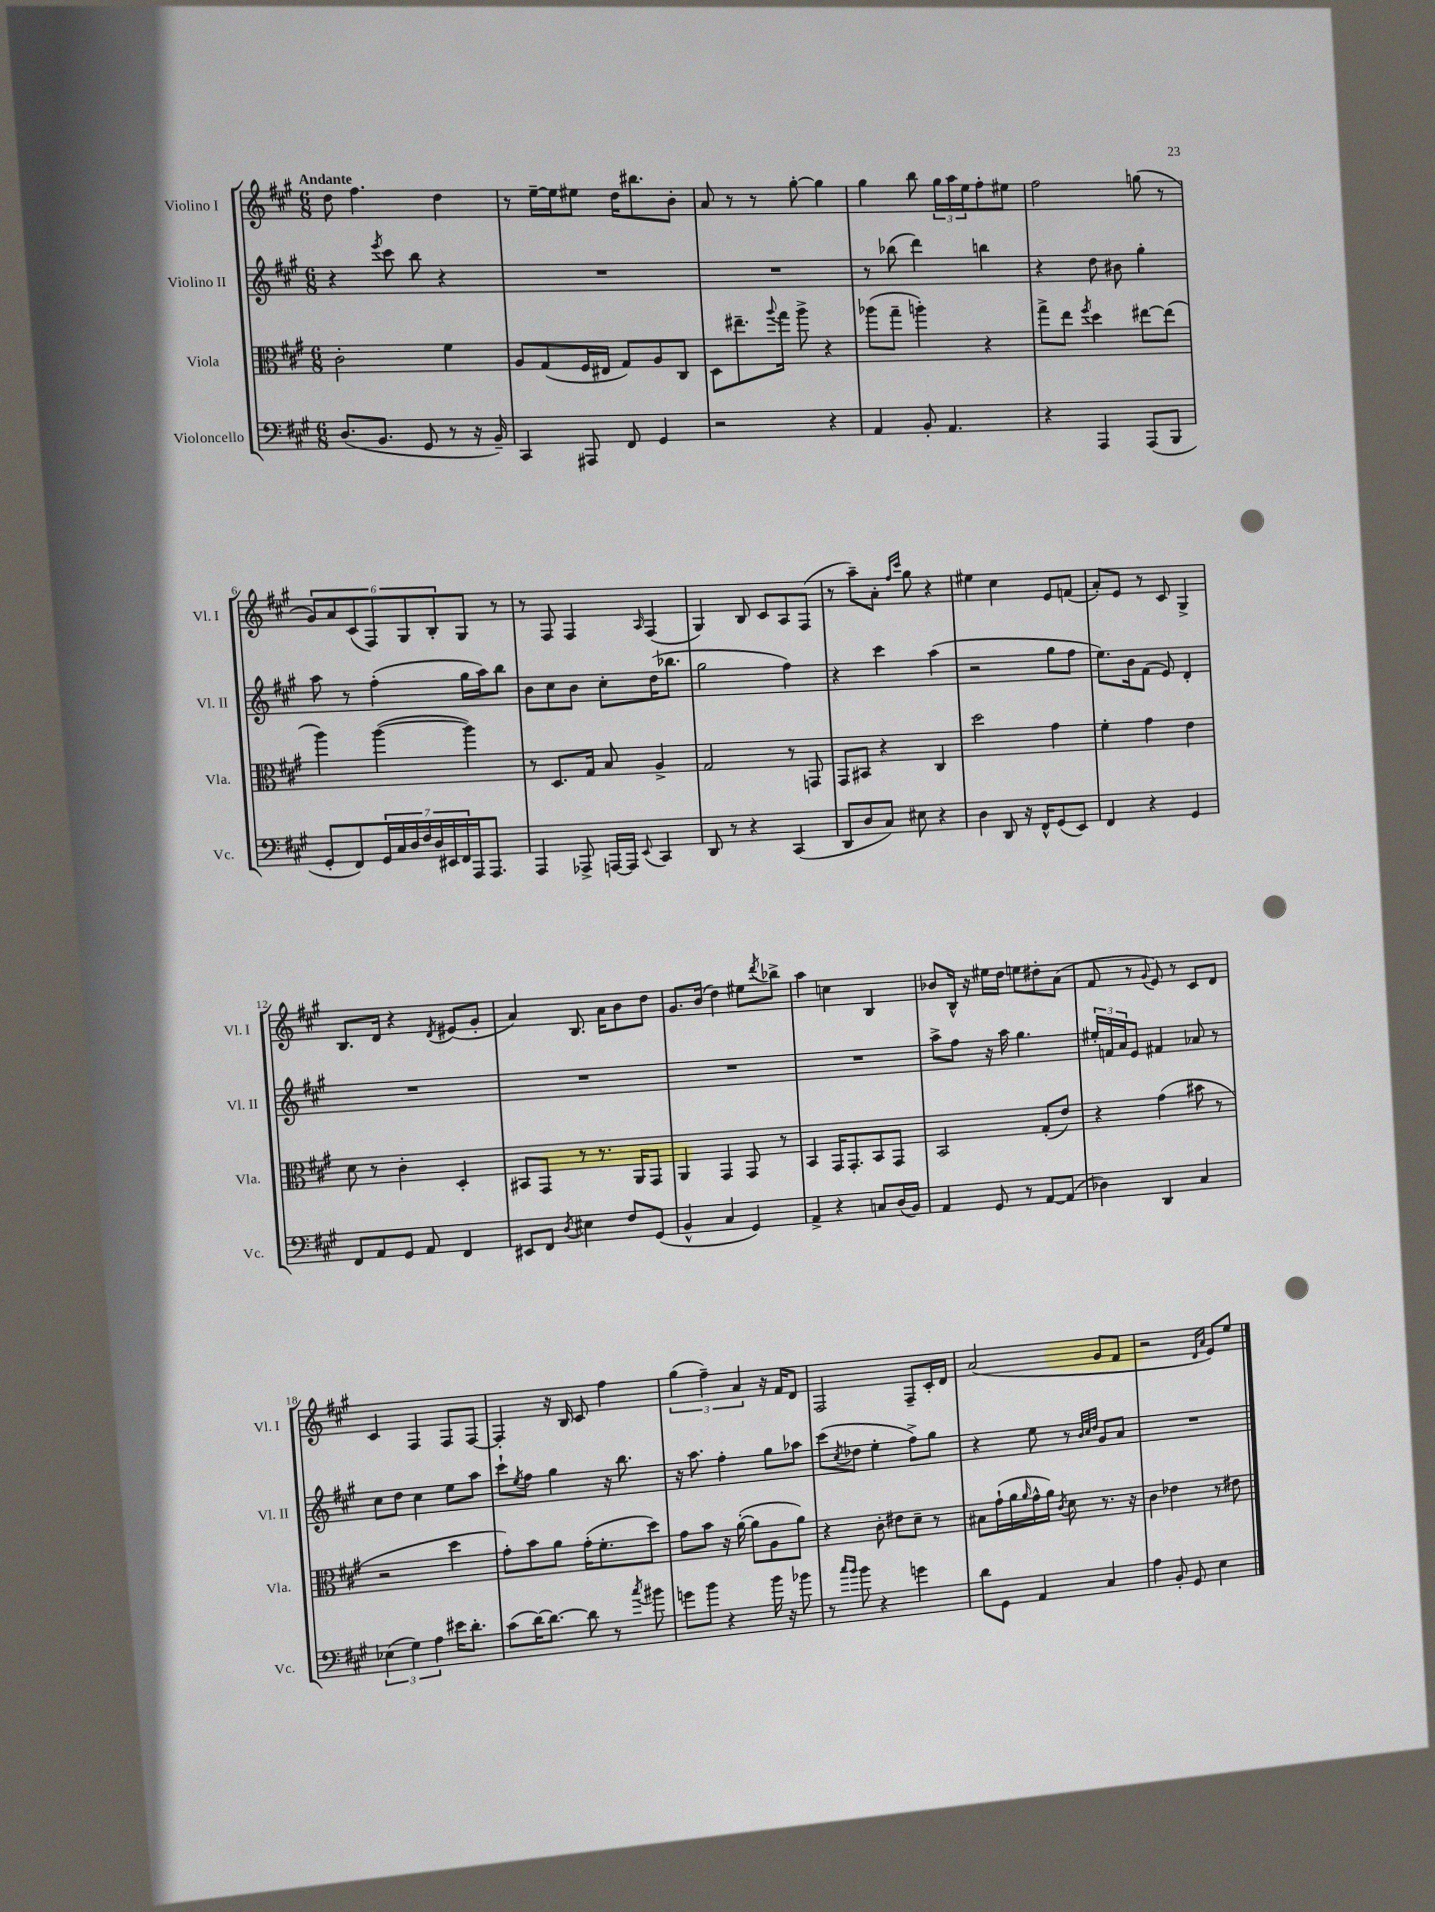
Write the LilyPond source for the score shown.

<<
\new StaffGroup <<
\new Staff = "s0" \with { instrumentName = "Violino I" shortInstrumentName = "Vl. I" } {
    \clef treble \key a \major \numericTimeSignature \time 6/8 \tempo "Andante"
    d''8 fis''4. d''4 |
    r8 e''16~-- e''16 eis''8 d''16 bis''8. b'8-. |
    a'8 r8 r8 gis''8~-. gis''4 |
    gis''4 b''8 \tuplet 3/2 { gis''16 a''16 e''16 } fis''8-. eis''8 |
    fis''2 g''8( r8 |
    \tuplet 6/4 { gis'8) a'8 cis'8( fis8) gis8 b8-. } gis8 r8 |
    r8 fis8 fis4 \grace { a16 } fis4( |
    gis4) b8 cis'8 a8 fis8( |
    r8 a''8--) a'8-. \grace { fis''16 cis'''16 } gis''8 r4 |
    eis''4 cis''4 e'8 f'8( |
    a'8-.) e'8 r8 cis'8 gis4-> |
    b8. d'16 r4 \acciaccatura { d'8 } eis'8( gis'8-. |
    a'4) b8. a'16 b'8 d''8 |
    gis'8. b'16( d''4) eis''8 \acciaccatura { d'''8 } bes''8-> |
    a''4 c''4 b4 |
    bes'8 b16-^ r16 eis''16 d''16 e''8 dis''8-. a'8( |
    fis'8 r8 \appoggiatura { gis'8 } e'8) r8 cis'8 d'8 |
    cis'4 fis4 fis8 fis8~ |
    fis4-. r16 b16 cis'8 fis''4 |
    \tuplet 3/2 { gis''4( fis''4--) a'4 } r16 fis'16 d'8 |
    fis2 fis8-- cis'16-. d'16 |
    a'2( gis'8 fis'8 |
    r2 \grace { d'16 a'16 } e'8) e''8 \bar "|." |
}
\new Staff = "s1" \with { instrumentName = "Violino II" shortInstrumentName = "Vl. II" } {
    \clef treble \key a \major \numericTimeSignature \time 6/8
    r4 \acciaccatura { e'''8 } cis'''8 b''8 r4 |
    R2. |
    R2. |
    r8 bes''8( d'''4) b''4 |
    r4 d''8 bis'8 gis''4-. |
    a''8 r8 fis''4-.( gis''16 a''16) b''8 |
    b'8 cis''8 b'8 cis''8-. d''16( bes''8. |
    gis''2 fis''4) |
    r4 cis'''4 a''4( |
    r2 gis''8 fis''8 |
    e''8.) b'16 fis'8( e'8) d'4-. |
    R2. |
    R2. |
    R2. |
    R2. |
    a''8-> fis''8 r16 a''16 gis''4. |
    \tuplet 3/2 { eis''16-. f'16 a'16 } e'8 fis'4 aes'8 r8 |
    cis''8 d''8 cis''4 e''8 a''8 |
    cis'''8-! \acciaccatura { e''8 } fis''8 gis''4 r16 b''8. |
    r16 a''8. fis''4-. gis''8 aes''8 |
    cis'''8( \acciaccatura { cis''8 } des''8 e''4-. fis''8->) gis''8 |
    r4 e''8 r8 \grace { b'32 cis''32 d''32 } gis'8 a'8 |
    R2. \bar "|." |
}
\new Staff = "s2" \with { instrumentName = "Viola" shortInstrumentName = "Vla." } {
    \clef alto \key a \major \numericTimeSignature \time 6/8
    cis'2-. fis'4 |
    a8 gis8( fis16 eis16 gis8) a8 cis8 |
    d8 eis''8.-- \appoggiatura { a''8 } gis''16 a''8-> r4 |
    aes''8( gis''8-- a''4-.) r4 |
    gis''8-> e''8 \acciaccatura { fis''8 } d''4 eis''8~ eis''8( |
    a''4) a''4~( a''4) |
    r8 d8. gis16 b8 a4-> |
    gis2 r8 g,8 |
    gis,8 bis,8 r4 cis4 |
    d''2 gis'4 |
    fis'4-. gis'4 e'4 |
    d'8 r8 cis'4-. d4-. |
    bis,8 gis,8 r8 r8. a,16 gis,8 |
    a,4 gis,4 gis,8 r8 |
    b,4 gis,16 gis,8.-. b,8 gis,8 |
    b,2 gis8-.( e'8) |
    r4 gis'4( bis'8 r8 |
    r2 d''4 |
    gis'8-.) b'8 a'8 gis'16-.( fis'8.-. d''8) |
    gis'8 b'8 r16 a'16~-.( a'8 a8 a'8) |
    r4 cis'8-. eis'8 d'8-- r8 |
    bis8 gis'16-!( a'16 \grace { a'16 } gis'16-^ a'16) \acciaccatura { cis'8 } d'8 r8. r16 |
    cis'4 ees'4 r8 eis'8 \bar "|." |
}
\new Staff = "s3" \with { instrumentName = "Violoncello" shortInstrumentName = "Vc." } {
    \clef bass \key a \major \numericTimeSignature \time 6/8
    d8.( b,8. gis,8 r8 r16 b,16--) |
    cis,4 ais,,8 fis,8 gis,4 |
    r2 r4 |
    a,4 b,8-. a,4. |
    r4 a,,4 a,,8( b,,8 |
    gis,8-. fis,8) \tuplet 7/4 { gis,16 cis16 d16 fis16 d16 eis,16 fis,16 } a,,16 a,,8. |
    a,,4 aes,,8-> a,,16~ a,,16 \appoggiatura { e,8 } cis,4 |
    d,8 r8 r4 cis,4( |
    d,8 d8 cis8) eis8 r4 |
    d4 d,8 r16 fis,16-^ gis,8( e,8) |
    fis,4 r4 gis,4 |
    fis,8 a,8 gis,8 a,8 fis,4 |
    eis,8 fis,8 \acciaccatura { d8 } eis4 fis8 gis,8( |
    b,4-^ cis4 gis,4) |
    a,4-> r4 c8 d16( b,16) |
    a,4 gis,8 r8 a,8~ a,8( |
    des4) d,4 cis4 |
    \tuplet 3/2 { ees4( gis4) a4 } eis'16 d'8.-. |
    cis'8( d'16~) d'8.~ d'8 r8 \acciaccatura { cis''8 } bis'8 |
    g'8 b'8 r4 b'16 r16 bes'8 |
    r8 \grace { cis''16 b'16 } b'8 r4 g'4 |
    d'8 gis,8 a,4 cis4 |
    a4 b,8-. gis,8 e4 \bar "|." |
}
>>
>>
